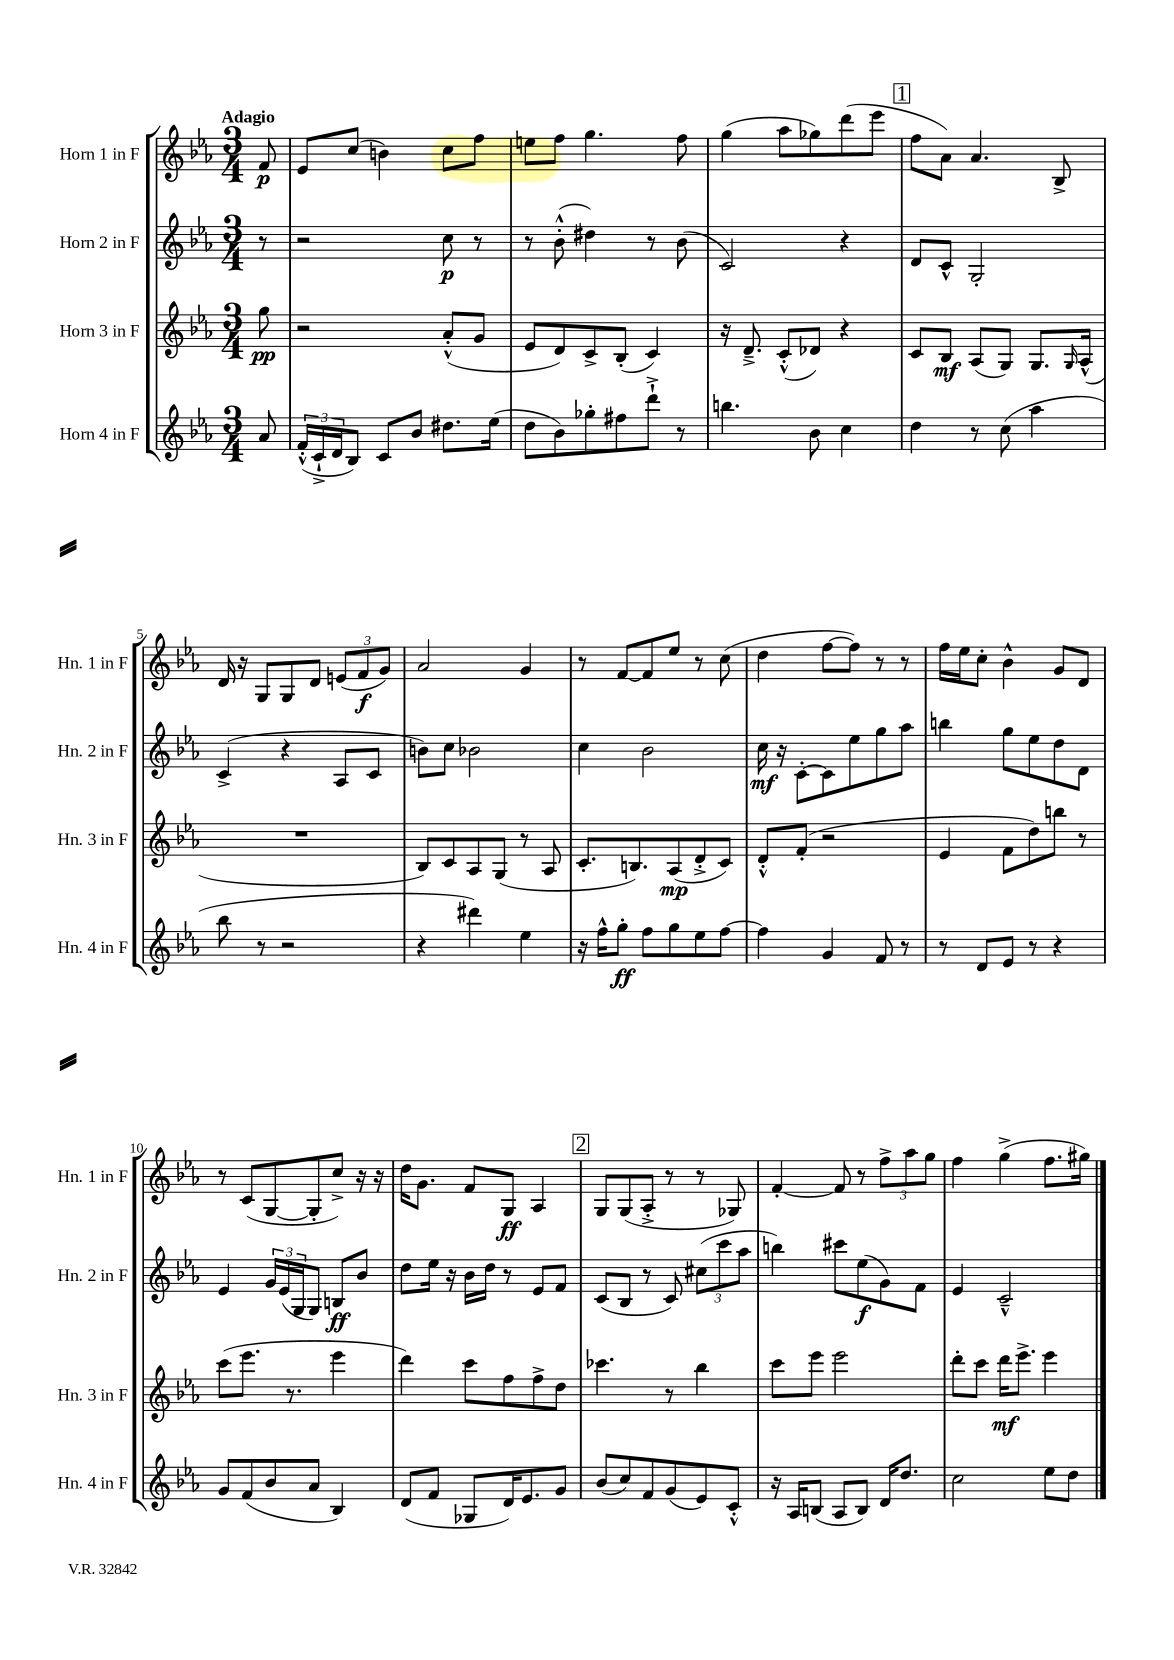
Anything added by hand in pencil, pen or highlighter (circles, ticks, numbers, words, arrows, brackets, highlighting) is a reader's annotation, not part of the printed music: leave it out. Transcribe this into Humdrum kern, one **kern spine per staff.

**kern	**dynam	**kern	**dynam	**kern	**dynam	**kern	**dynam
*part4	*part4	*part3	*part3	*part2	*part2	*part1	*part1
*staff4	*staff4	*staff3	*staff3	*staff2	*staff2	*staff1	*staff1
*I"Horn 4 in F	*	*I"Horn 3 in F	*	*I"Horn 2 in F	*	*I"Horn 1 in F	*
*I'Hn. 4 in F	*	*I'Hn. 3 in F	*	*I'Hn. 2 in F	*	*I'Hn. 1 in F	*
*clefG2	*	*clefG2	*	*clefG2	*	*clefG2	*
*k[b-e-a-]	*	*k[b-e-a-]	*	*k[b-e-a-]	*	*k[b-e-a-]	*
*M3/4	*	*M3/4	*	*M3/4	*	*M3/4	*
=	=	=	=	=	=	=	=
!	!	!	!	!	!	!LO:TX:a:B:t=Adagio	!
8a-/	.	8gg\	pp	8r	.	8f/	p
=1	=1	=1	=1	=1	=1	=1	=1
(24f'^^/LL	.	2r	.	2r	.	8e-/L	.
24c`^/	.	.	.	.	.	.	.
24d/J	.	.	.	.	.	.	.
8B-/J)	.	.	.	.	.	(8cc/J	.
8c/L	.	.	.	.	.	4bn\)	.
8b-/J	.	.	.	.	.	.	.
8.dd#X\L	.	(8a-'^^/L	.	8cc\	p	8cc\L	.
.	.	8g/J	.	8r	.	8ff\J	.
(16ee-\Jk	.	.	.	.	.	.	.
=2	=2	=2	=2	=2	=2	=2	=2
8dd\L	.	8e-/L	.	8r	.	8een\L	.
8b-\)	.	8d/)	.	(8b-'^^\	.	8ff\J	.
8gg-X'\	.	8c^/	.	4dd#X\)	.	4.gg\	.
8ff#X\	.	(8B-'/J	.	.	.	.	.
8ddd`^\J	.	4c/)	.	8r	.	.	.
8r	.	.	.	(8b-\	.	8ff\	.
=3	=3	=3	=3	=3	=3	=3	=3
4.bbn\	.	16r	.	2c/)	.	(4gg\	.
.	.	8.d~^/	.	.	.	.	.
.	.	(8c'^^/L	.	.	.	8aa-\L	.
8b-\	.	8d-X/J)	.	.	.	8gg-X\)	.
4cc\	.	4r	.	4r	.	(8ddd\	.
.	.	.	.	.	.	8eee-\J	.
!!LO:REH:place=s1:t=1
=4	=4	=4	=4	=4	=4	=4	=4
4dd\	.	8c/L	.	8d/L	.	8ff\L	.
.	.	8B-/J	mf	8c^^/J	.	8a-\J)	.
8r	.	(8A-/L	.	2G'/	.	4.a-/	.
(8cc\	.	8G/J)	.	.	.	.	.
4aa-\	.	8.G/L	.	.	.	.	.
.	.	.	.	.	.	8B-^/	.
.	.	16qqG/	.	.	.	.	.
.	.	(16A-^^/Jk	.	.	.	.	.
!!LO:LB:g=z
=5	=5	=5	=5	=5	=5	=5	=5
8bb-\	.	2.r	.	(4c^/	.	16d/	.
.	.	.	.	.	.	16r	.
8r	.	.	.	.	.	8G/L	.
2r	.	.	.	4r	.	8G/	.
.	.	.	.	.	.	8d/J	.
.	.	.	.	8A-/L	.	(12en/L	.
.	.	.	.	.	.	12f/	f
.	.	.	.	8c/J	.	.	.
.	.	.	.	.	.	12g/J)	.
=6	=6	=6	=6	=6	=6	=6	=6
4r	.	8B-/L)	.	8bn\L)	.	2a-/	.
.	.	8c/	.	8cc\J	.	.	.
4ddd#X\)	.	8A-/	.	2b-X\	.	.	.
.	.	(8G/J	.	.	.	.	.
4ee-\	.	8r	.	.	.	4g/	.
.	.	8A-/	.	.	.	.	.
=7	=7	=7	=7	=7	=7	=7	=7
16r	.	8.c'/L	.	4cc\	.	8r	.
16ff^^\KL	.	.	.	.	.	.	.
8gg'\J	ff	.	.	.	.	[8f/L	.
.	.	8.Bn/)	.	.	.	.	.
8ff\L	.	.	.	2b-\	.	8f/]	.
8gg\	.	(8A-/	mp	.	.	8ee-/J	.
8ee-\	.	8d'^/	.	.	.	8r	.
[8ff\J	.	8c/J)	.	.	.	(8cc\	.
=8	=8	=8	=8	=8	=8	=8	=8
4ff\]	.	8d'^^/L	.	16cc\	mf	4dd\	.
.	.	.	.	16r	.	.	.
.	.	(8f'/J	.	[8c'\L	.	.	.
4g/	.	2r	.	8c\]	.	[8ff\L	.
.	.	.	.	8ee-\	.	8ff\J])	.
8f/	.	.	.	8gg\	.	8r	.
8r	.	.	.	8aa-\J	.	8r	.
=9	=9	=9	=9	=9	=9	=9	=9
8r	.	4e-/	.	4bbn\	.	16ff\LL	.
.	.	.	.	.	.	16ee-\J	.
8d/L	.	.	.	.	.	8cc'\J	.
8e-/J	.	8f\L	.	8gg\L	.	4b-^^\	.
8r	.	8dd\)	.	8ee-\	.	.	.
4r	.	8bbn\J	.	8dd\	.	8g/L	.
.	.	8r	.	8d\J	.	8d/J	.
!!LO:LB:g=z
=10	=10	=10	=10	=10	=10	=10	=10
8g/L	.	(8ccc\L	.	4e-/	.	8r	.
(8f/	.	8.eee-\J	.	.	.	(8c/L	.
8b-/	.	.	.	24g/LL	.	[8G/	.
.	.	.	.	(24e-/	.	.	.
.	.	8.r	.	.	.	.	.
.	.	.	.	24G/J	.	.	.
8a-/J	.	.	.	8G/J)	.	8G'/]	.
4B-/)	.	4eee-\	.	8Bn/L	ff	8cc^/J)	.
.	.	.	.	8b-/J	.	16r	.
.	.	.	.	.	.	16r	.
=11	=11	=11	=11	=11	=11	=11	=11
(8d/L	.	4ddd\)	.	8dd\L	.	16dd\KL	.
.	.	.	.	.	.	8.g\J	.
8f/J	.	.	.	16ee-\Jk	.	.	.
.	.	.	.	16r	.	.	.
8G-X/L	.	8ccc\L	.	16b-\LL	.	8f/L	.
.	.	.	.	16dd\JJ	.	.	.
16d/K)	.	8ff\	.	8r	.	8G/J	ff
8.e-/	.	.	.	.	.	.	.
.	.	8ff^\	.	8e-/L	.	4A-/	.
8g/J	.	8dd\J	.	8f/J	.	.	.
!!LO:REH:place=s1:t=2
=12	=12	=12	=12	=12	=12	=12	=12
(8b-/L	.	4.ccc-X\	.	(8c/L	.	8G/L	.
8cc/)	.	.	.	8B-/J	.	(8G/	.
8f/	.	.	.	8r	.	8A-'^/J	.
(8g/	.	8r	.	8c/)	.	8r	.
8e-/)	.	4bb-\	.	(12cc#X\L	.	8r	.
.	.	.	.	12ccc\	.	.	.
8c'^^/J	.	.	.	.	.	8G-X/)	.
.	.	.	.	12aa-\J	.	.	.
=13	=13	=13	=13	=13	=13	=13	=13
16r	.	8ccc\L	.	4bbn\)	.	[4f'/	.
16A-/KL	.	.	.	.	.	.	.
(8Bn/J	.	8eee-\J	.	.	.	.	.
8A-/L	.	2eee-\	.	8ccc#X\L	.	8f/]	.
8B/J)	.	.	.	(8ee-\	f	8r	.
16d/KL	.	.	.	8g\)	.	12ff^\L	.
8.dd/J	.	.	.	.	.	.	.
.	.	.	.	.	.	12aa-\	.
.	.	.	.	8f\J	.	.	.
.	.	.	.	.	.	12gg\J	.
=14	=14	=14	=14	=14	=14	=14	=14
2cc\	.	8ddd'\L	.	4e-/	.	4ff\	.
.	.	8ccc\J	.	.	.	.	.
.	.	16ddd\KL	mf	2c~^^/	.	(4gg^\	.
.	.	8.eee-^\J	.	.	.	.	.
8ee-\L	.	4eee-\	.	.	.	8.ff\L	.
8dd\J	.	.	.	.	.	.	.
.	.	.	.	.	.	16gg#X\Jk)	.
==	==	==	==	==	==	==	==
*-	*-	*-	*-	*-	*-	*-	*-
